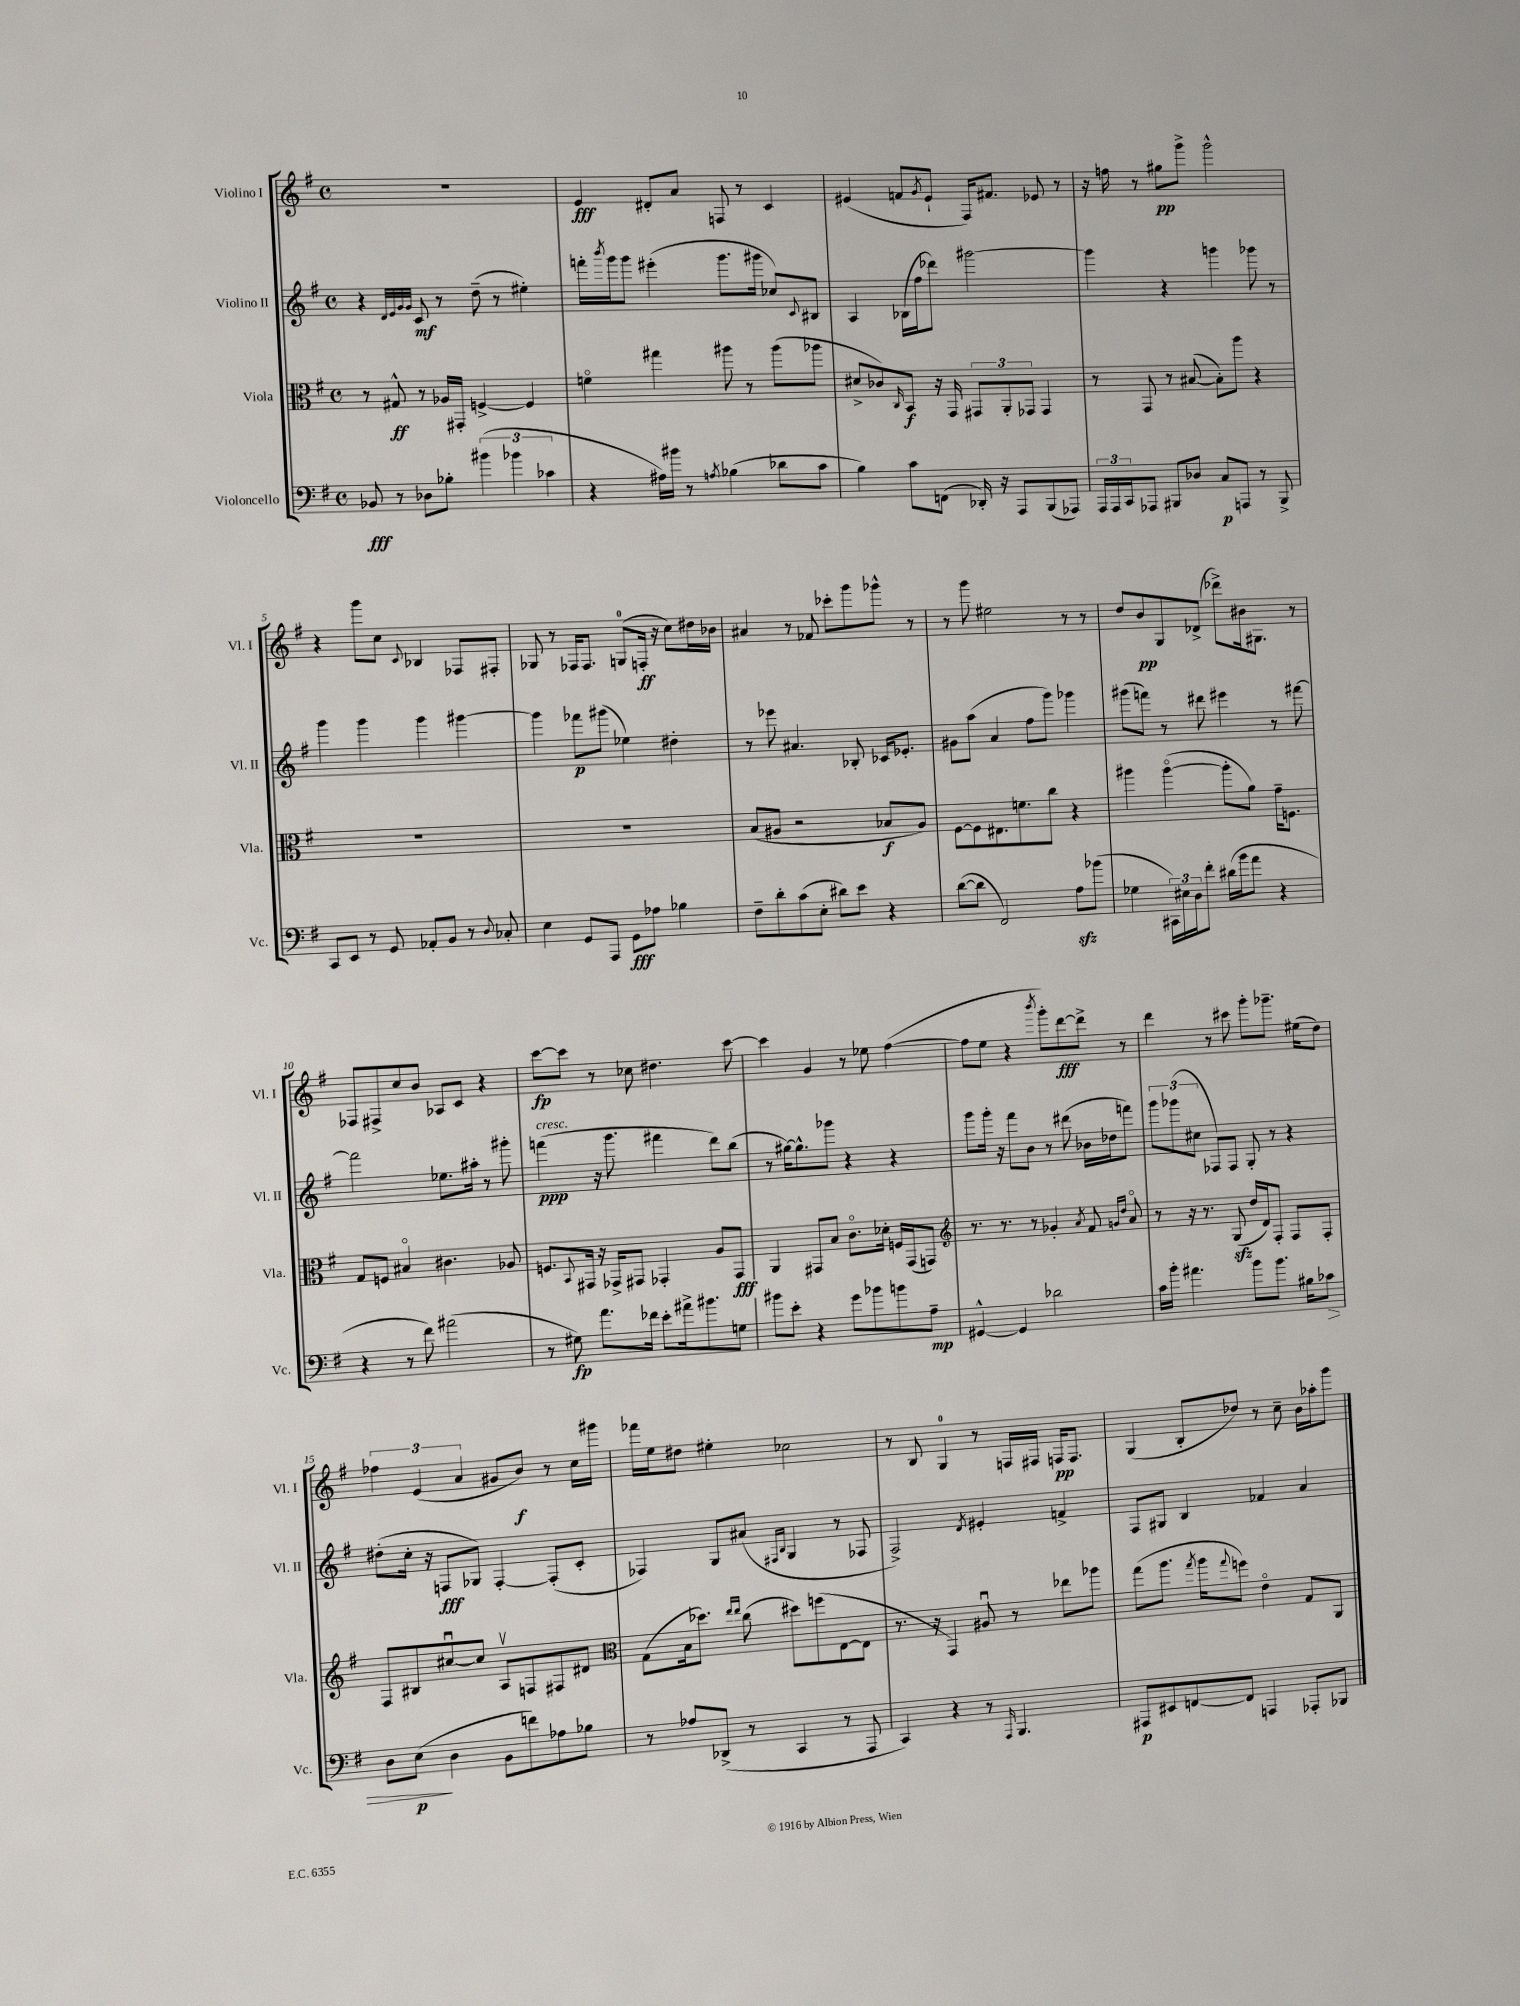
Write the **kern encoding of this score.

**kern	**dynam	**kern	**dynam	**kern	**dynam	**kern	**dynam
*part4	*part4	*part3	*part3	*part2	*part2	*part1	*part1
*staff4	*staff4	*staff3	*staff3	*staff2	*staff2	*staff1	*staff1
*I"Violoncello	*	*I"Viola	*	*I"Violino II	*	*I"Violino I	*
*I'Vc.	*	*I'Vla.	*	*I'Vl. II	*	*I'Vl. I	*
*clefF4	*	*clefC3	*	*clefG2	*	*clefG2	*
*k[f#]	*	*k[f#]	*	*k[f#]	*	*k[f#]	*
*M4/4	*	*M4/4	*	*M4/4	*	*M4/4	*
*met(c)	*	*met(c)	*	*met(c)	*	*met(c)	*
=1	=1	=1	=1	=1	=1	=1	=1
8BB-X/	fff	8r	.	4r	.	1r	.
8r	.	8G#X^^/	ff	.	.	.	.
.	.	.	.	32qqd/LLL	.	.	.
.	.	.	.	32qqe/	.	.	.
.	.	.	.	32qqg/	.	.	.
.	.	.	.	32qqg/JJJ	.	.	.
8D-X\L	.	8r	.	8c/	mf	.	.
8B-X'\J	.	16A-X/LL	.	8r	.	.	.
.	.	16GG#X'/JJ	.	.	.	.	.
(6b#X\	.	[4Fn^/	.	(8dd~\	.	.	.
.	.	.	.	8r	.	.	.
6b-X\	.	.	.	.	.	.	.
.	.	4F/]	.	4ee#X'\)	.	.	.
6c-X\	.	.	.	.	.	.	.
=2	=2	=2	=2	=2	=2	=2	=2
4r	.	4fn\	.	16fffn'\LL	.	4e/	fff
.	.	.	.	8qbbb/	.	.	.
.	.	.	.	16ggg\J	.	.	.
.	.	.	.	8ggg\J	.	.	.
16A#X\LL)	.	4gg#X\	.	(4eee#X'\	.	8d#X'/L	.
16b#X\JJ	.	.	.	.	.	.	.
8r	.	.	.	.	.	8a/J	.
8qAn/	.	.	.	.	.	.	.
(4B-X\	.	8aa#X\	.	8.ggg\L	.	8Fn/	.
.	.	8r	.	.	.	8r	.
.	.	.	.	16ggg#X\Jk	.	.	.
8d-X\L	.	(8aa#\L	.	8cc-X/L)	.	4c/	.
.	.	.	.	8qqc/	.	.	.
8c\J	.	8aa-X\J	.	8B#X/J	.	.	.
=3	=3	=3	=3	=3	=3	=3	=3
4B\)	.	8d#X^/L	.	4A/	.	(4e#X/	.
.	.	8c-X/)	.	.	.	.	.
.	.	16qqC/	.	.	.	.	.
8c\L	.	8BB/J	f	(16B-X\LL	.	8fn/L	.
.	.	.	.	16ff#\J	.	.	.
.	.	.	.	.	.	8qg/	.
(8FFn\J	.	16r	.	8ddd-X\J)	.	8e#`/J	.
.	.	16GG/	.	.	.	.	.
16DD-X'/)	.	12GG#X/L	.	[2ggg#X\	.	16F#/KL)	.
16r	.	.	.	.	.	8.f#X/J	.
.	.	12AA'/	.	.	.	.	.
8AAA/L	.	.	.	.	.	.	.
.	.	12GG-X/J	.	.	.	.	.
(8BBB/	.	4GG-/	.	.	.	8e-X/	.
8AAA-X/J)	.	.	.	.	.	8r	.
=4	=4	=4	=4	=4	=4	=4	=4
24AAA/LL	.	8r	.	4ggg#\]	.	16r	.
24AAA/	.	.	.	.	.	.	.
.	.	.	.	.	.	16ffn\	.
24CC/J	.	.	.	.	.	.	.
8AAA-X/J	.	8GG/	.	.	.	8r	.
8BBB#X/L	.	8r	.	4r	.	8gg#X\L	pp
8D-X/J	.	([8B#X/	.	.	.	8ggg^\J	.
8C/L	p	8B#'\L])	.	4gggn\	.	2ggg^^\	.
8AAAn/J	.	8aa\J	.	.	.	.	.
8r	.	4r	.	8ggg-X\	.	.	.
8BBB#^/	.	.	.	8r	.	.	.
!!LO:LB:g=z
=5	=5	=5	=5	=5	=5	=5	=5
8CC/L	.	1r	.	4ggg\	.	4r	.
8EE/J	.	.	.	.	.	.	.
8r	.	.	.	4ggg\	.	8ggg\L	.
8GG/	.	.	.	.	.	8cc\J	.
.	.	.	.	.	.	8qqc/	.
8AA-X'/L	.	.	.	4ggg\	.	4B-X/	.
8BB/J	.	.	.	.	.	.	.
8r	.	.	.	[4ggg#X\	.	8F-X/L	.
8qqD/	.	.	.	.	.	.	.
8C-X'/	.	.	.	.	.	8F#X'/J	.
=6	=6	=6	=6	=6	=6	=6	=6
4E\	.	1r	.	4ggg#\]	.	8G-X/	.
.	.	.	.	.	.	8r	.
8GG/L	.	.	.	8fff-X\L	p	16F-X/KL	.
.	.	.	.	.	.	8.F-/J	.
8AAA/J	.	.	.	(8ggg#X\J	.	.	.
8GG\L	fff	.	.	4ee-X\)	.	(8Gn/L	.
8A-X\J	.	.	.	.	.	16Fn'/Jk	ff
.	.	.	.	.	.	16r	.
4B-X\	.	.	.	4dd#X'\	.	8cc\L)	.
.	.	.	.	.	.	16dd#X\L	.
.	.	.	.	.	.	16b-X\JJ	.
=7	=7	=7	=7	=7	=7	=7	=7
8F#~\L	.	(8B/L	.	8r	.	4a#X/	.
8d'\	.	8A#X/J	.	8eee-X\	.	.	.
(8c\	.	2r	.	4.a#X/	.	8r	.
8E'\J	.	.	.	.	.	8f-X/	.
8d#X\L)	.	.	.	.	.	8ccc-X'\L	.
8e\J	.	.	.	8B-X'/	.	8ggg\	.
4r	.	8B-X/L	f	16c-X/KL	.	8ggg-X^^\J	.
.	.	.	.	8.e-X'/J	.	.	.
.	.	8A#/J)	.	.	.	8r	.
=8	=8	=8	=8	=8	=8	=8	=8
([8d\L	.	[8F#\L	.	8g#X\L	.	8r	.
8d\J]	.	8F#\]	.	(8aa\J	.	8ggg\	.
2FF#/)	.	8.E#X\	.	4a/	.	2ee#X\	.
.	.	8.fn\	.	.	.	.	.
.	.	.	.	8ff#\L	.	.	.
.	.	8cc\J	.	8ggg\J)	.	.	.
8Azz\L	.	4r	.	4ggg-X\	.	8r	.
(8b-X\J	.	.	.	.	.	8r	.
=9	=9	=9	=9	=9	=9	=9	=9
4G-X\	.	4aa#X\	.	(8ggg#X\L	.	8dd/L	.
.	.	.	.	8fffn\J)	.	8b/	pp
24CC#X\LL)	.	([4aa#\	.	8r	.	8G/	.
24E#X\	.	.	.	.	.	.	.
24D\J	.	.	.	.	.	.	.
8f#'\J	.	.	.	8ddd#X\	.	(8d-X^/J	.
(16d#X\LL	.	8aa#'\L]	.	4eee#X\	.	8ddd-X^\L)	.
16b\J	.	.	.	.	.	.	.
8a\J	.	8a\J)	.	.	.	16b#X\k	.
.	.	.	.	.	.	8.G#X\J	.
4r	.	16g~\KL	.	8r	.	.	.
.	.	8.Fn\J	.	.	.	.	.
.	.	.	.	[8fff#X\	.	8r	.
!!LO:LB:g=z
=10	=10	=10	=10	=10	=10	=10	=10
4r	.	8G/L	.	2fff#\]	.	8F-X/L	.
.	.	8Fn/J	.	.	.	8F#X^/	.
8r	.	4B#X/	.	.	.	8cc/	.
8f#\)	.	.	.	.	.	8b/J	.
(2a#X\	.	4.c#X\	.	8.ee-X\L	.	8A-X/L	.
.	.	.	.	.	.	8c/J	.
.	.	.	.	16aa#X'\Jk	.	.	.
.	.	.	.	8r	.	4r	.
.	.	8A-X/	.	8ggg#X'\	.	.	.
=11	=11	=11	=11	=11	=11	=11	=11
!	!	!	!	!LO:TX:a:i:t=cresc.	!	!	!
8r	.	8.Fn/L	.	(4fffn\	ppp	[8ccc\L	fp
8G#X\)	fp	.	.	.	.	8ccc\J]	.
.	.	8qqBB/	.	.	.	.	.
.	.	16GG#X/Jk	.	.	.	.	.
8.a\L	.	16r	.	16r	.	8r	.
.	.	16GG-X^/KL	.	8.ggg\	.	.	.
.	.	8GG#X/J	.	.	.	8cc-X\	.
16f-X\Jk	.	.	.	.	.	.	.
8e'\L	.	4GG-X'/	.	4fff#X\	.	4.dd#X\	.
16a#X^\k	.	.	.	.	.	.	.
8.b#X\	.	.	.	.	.	.	.
.	.	8A/L	.	8ddd\L)	.	.	.
8Gn\J	.	8GG-/J	fff	(8bb\J	.	[8ccc\	.
=12	=12	=12	=12	=12	=12	=12	=12
8b#X\L	.	4AA/	.	8r	.	4ccc\]	.
8e'\J	.	.	.	[16gg#X\KL)	.	.	.
.	.	.	.	8.gg#^^\]	.	.	.
4r	.	8GG#X/L	.	.	.	4g/	.
.	.	8B/J	.	8ggg-X\J	.	.	.
8g\L	.	8.c\L	.	4r	.	8r	.
8b-X\	.	.	.	.	.	8ee-X\	.
.	.	16d-X'\Jk	.	.	.	.	.
8bn\	.	16Fn/LL	.	4r	.	([4ff#\	.
.	.	(16GG#/J	.	.	.	.	.
8A~\J	mp	8GGn/J)	.	.	.	.	.
=13	=13	=13	=13	=13	=13	=13	=13
*	*	*clefG2	*	*	*	*	*
[4GG#X^^/	.	8.r	.	8ggg\L	.	8ff#\L]	.
.	.	.	.	16ggg'\Jk	.	8ee\J	.
.	.	8.r	.	16r	.	.	.
4GG#/]	.	.	.	8fff#\L	.	4r	.
.	.	8r	.	8b\J	.	.	.
.	.	.	.	.	.	8qbbb/	.
2d-X\	.	4g-X'/	.	8r	.	8ggg'\L)	.
.	.	.	.	(8ddd#X\	.	[8ddd\	fff
.	.	8qa/	.	.	.	.	.
.	.	8f#/	.	16b-X\LL	.	8ddd^\J]	.
.	.	.	.	16dd-X\J	.	.	.
.	.	16qqgn/LL	.	.	.	.	.
.	.	16qqdd/JJ	.	.	.	.	.
.	.	8a/	.	8fffn\J)	.	8r	.
=14	=14	=14	=14	=14	=14	=14	=14
16c\LL	.	8r	.	12ggg\L	.	4ddd\	.
16b'\JJ	.	.	.	.	.	.	.
.	.	.	.	(12ggg-X\	.	.	.
4.a#X\	.	16r	.	.	.	.	.
.	.	.	.	12cc#X\J	.	.	.
.	.	8.r	.	.	.	.	.
.	.	.	.	8F-X/L)	.	8r	.
.	.	(8Gzz/	.	8F-/J	.	8ccc#X\	.
8b\L	.	16dd/LL	.	8G'/	.	8ggg'\L	.
.	.	16d/J)	.	.	.	.	.
8.b\J	.	8F#'/J	.	8r	.	8.ggg-X~\J	.
.	.	8F#/L	.	4r	.	.	.
16B#X\KL	.	.	.	.	.	(16ee#X\KL	.
!	!LO:HP:b	!	!	!	!	!	!
8c-X\J	>	8F#'/J	.	.	.	8dd\J)	.
!!LO:LB:g=z
=15	=15	=15	=15	=15	=15	=15	=15
8D\L	.	8F#/L	.	(8dd#X'\L	.	6ff-X\	.
(8E\J	p	8B#X/	.	16cc'\Jk	.	.	.
.	.	.	.	.	.	(6e/	.
.	.	.	.	16r	.	.	.
4D\	]	[8cc#Xu/	.	8Fn/L	fff	.	.
.	.	.	.	.	.	6a/	.
.	.	8cc#/J]	.	8G-X/J)	.	.	.
8BB\L	.	8Av/L	.	[4F'/	.	8g#X/L	.
8fn\)	.	8Fn/	.	.	.	8b/J)	f
8A-X\	.	8F#X/	.	(8F'/L]	.	8r	.
8B-X\J	.	8d#X/J	.	8c'/J	.	16cc\LL	.
.	.	.	.	.	.	16ggg#X\JJ	.
=16	=16	=16	=16	=16	=16	=16	=16
*	*	*clefC3	*	*	*	*	*
8r	.	(8G\L	.	4F-X/)	.	16fff-X\LL	.
.	.	.	.	.	.	16ee\J	.
8A-X/L	.	16B\k	.	.	.	8dd#X\J	.
.	.	8.dd-X\J)	.	.	.	.	.
(8DD-X^/J	.	.	.	8G/L	.	4ee#X'\	.
.	.	16qqee/LL	.	.	.	.	.
.	.	16qqee/JJ	.	.	.	.	.
8r	.	(8cc\	.	(8a#X/J	.	.	.
.	.	.	.	16qqF#X/LL	.	.	.
.	.	.	.	16qqB/JJ	.	.	.
4CC/	.	8dd#X\L)	.	4G/	.	2cc-X\	.
.	.	(8ffn\	.	.	.	.	.
8r	.	[8E\	.	8r	.	.	.
8AAA/	.	8E\J]	.	8F-X/	.	.	.
=17	=17	=17	=17	=17	=17	=17	=17
4CC/)	.	8.r	.	2F#^/)	.	8r	.
.	.	.	.	.	.	8B/	.
.	.	16r	.	.	.	.	.
4r	.	4GG/)	.	.	.	4G/	.
.	.	.	.	8qd/	.	.	.
8r	.	8A#Xu/	.	4e#X'/	.	8r	.
16qqAAA/	.	.	.	.	.	.	.
4.BBB/	.	8r	.	.	.	16Fn/LL	.
.	.	.	.	.	.	16F#X/JJ	.
.	.	8ee-X\L	.	4fn^/	.	16Fn/KL	pp
.	.	.	.	.	.	8.F/J	.
.	.	8aa-X\J	.	.	.	.	.
=18	=18	=18	=18	=18	=18	=18	=18
8AAA#X/L	p	(8gg\L	.	8F#/L	.	(4G/	.
8EE#X/	.	8.aa\J	.	8G#X/J	.	.	.
[8FFn/	.	.	.	4B/	.	8B'/L	.
.	.	8qgg/	.	.	.	.	.
.	.	16aa\KL	.	.	.	.	.
.	.	8qqgg/	.	.	.	.	.
8FF/J]	.	8ffn\J)	.	.	.	8dd-X/J)	.
4AAAn/	.	4e\	.	4f-X/	.	8r	.
.	.	.	.	.	.	8cc~\	.
8AAA-X'/L	.	8G/L	.	4a/	.	16b\LL	.
.	.	.	.	.	.	16aa-X'\J	.
8BBB-X/J	.	8AA/J	.	.	.	8ggg\J	.
==	==	==	==	==	==	==	==
*-	*-	*-	*-	*-	*-	*-	*-
